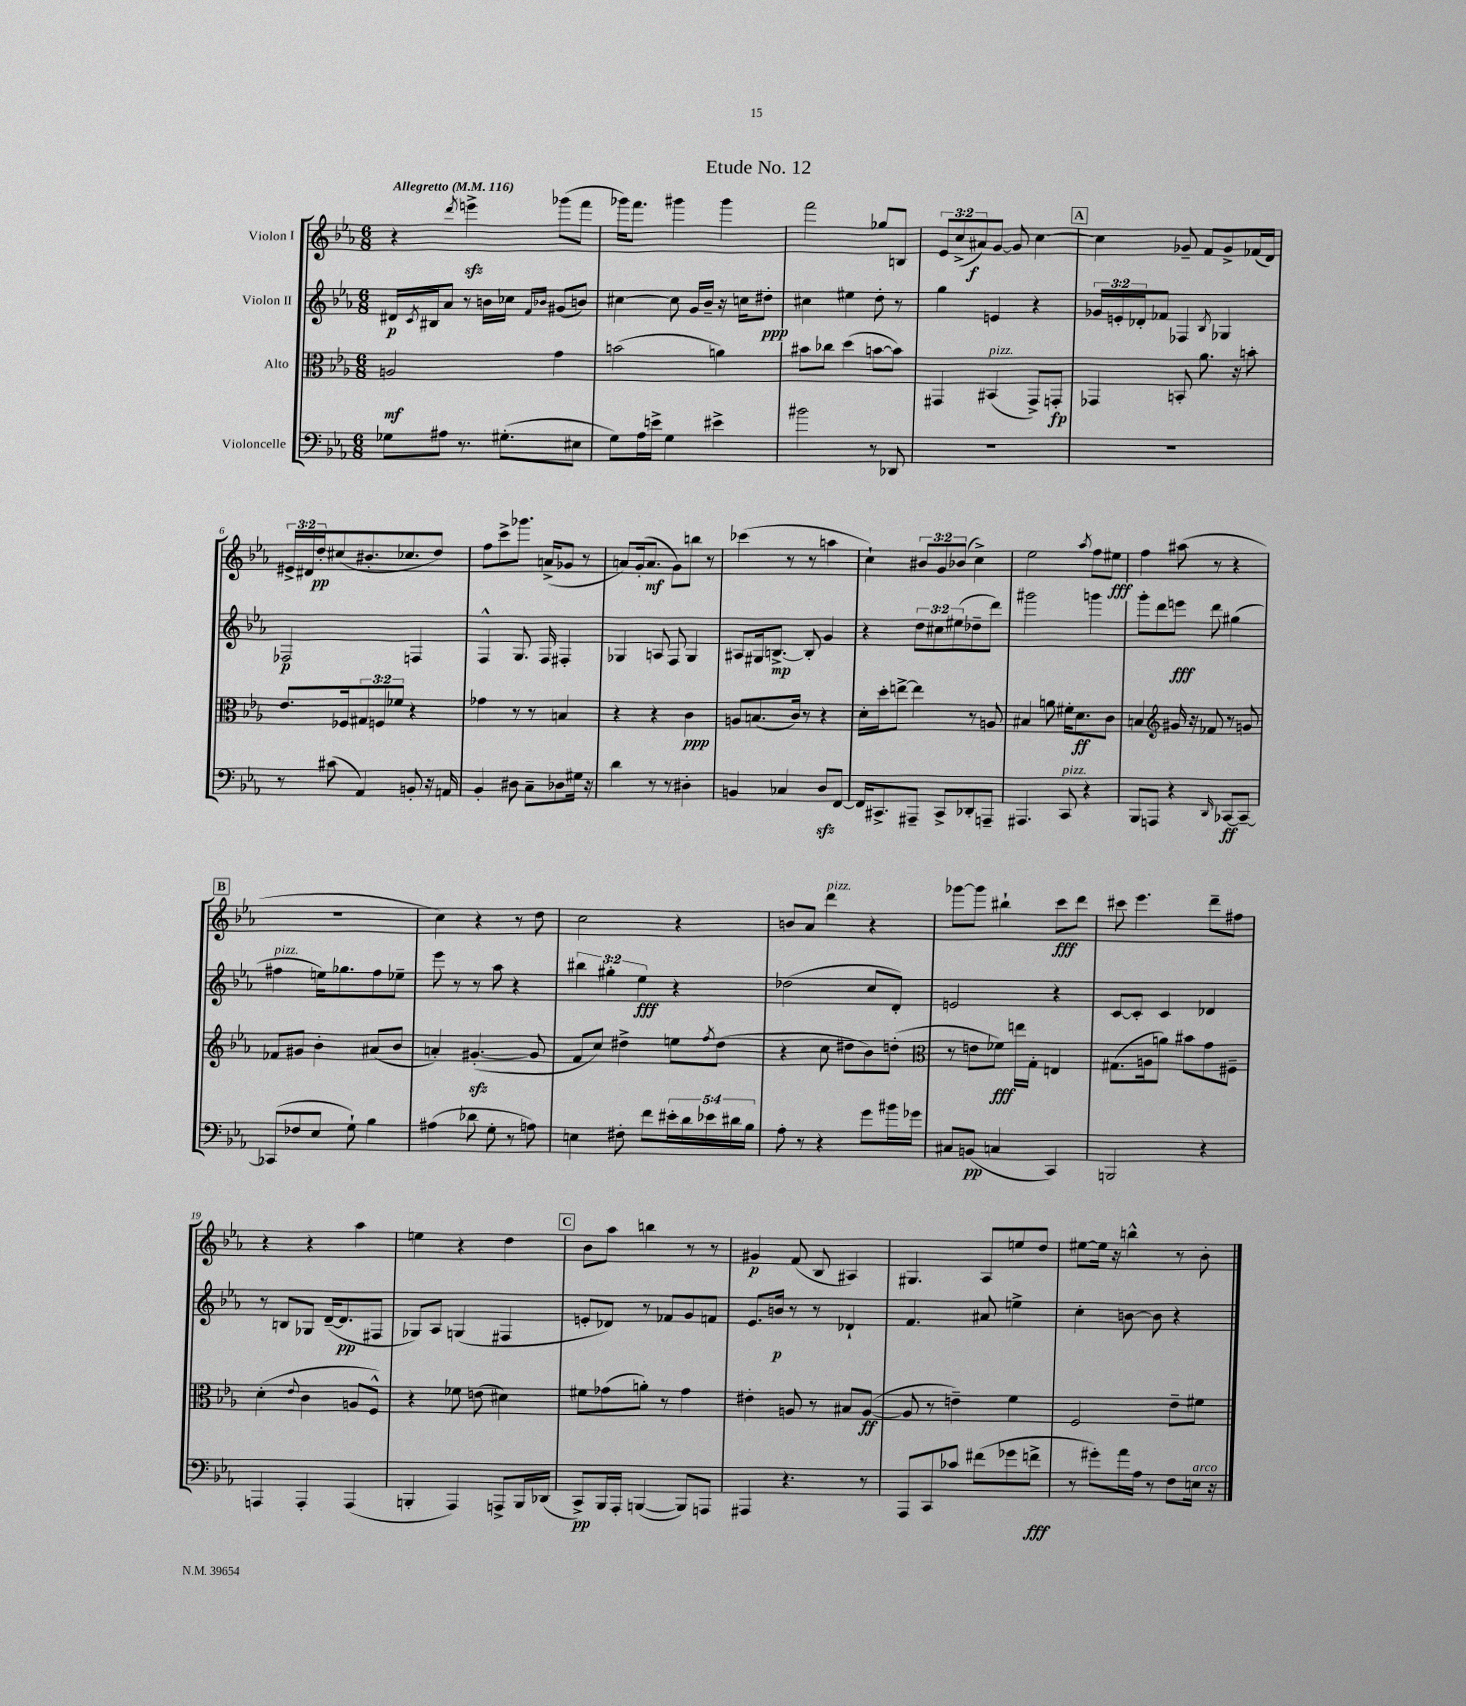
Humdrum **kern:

**kern	**dynam	**kern	**dynam	**kern	**dynam	**kern	**dynam
*part4	*part4	*part3	*part3	*part2	*part2	*part1	*part1
*staff4	*staff4	*staff3	*staff3	*staff2	*staff2	*staff1	*staff1
*I"Violoncelle	*	*I"Alto	*	*I"Violon II	*	*I"Violon I	*
*clefF4	*	*clefC3	*	*clefG2	*	*clefG2	*
*k[b-e-a-]	*	*k[b-e-a-]	*	*k[b-e-a-]	*	*k[b-e-a-]	*
*M6/8	*	*M6/8	*	*M6/8	*	*M6/8	*
*MM116	*	*MM116	*	*MM116	*	*MM116	*
=1	=1	=1	=1	=1	=1	=1	=1
!	!	!	!	!	!	!LO:TX:a:B:t=Allegretto	!
8G-X\L	.	2An/	mf	16d#X/LL	p	4r	.
.	.	.	.	8qc/	.	.	.
.	.	.	.	16B#X/J	.	.	.
8A#X\J	.	.	.	8a-/J	.	.	.
.	.	.	.	.	.	8qddd/	.
8.r	.	.	.	8r	.	4eeenzz^\	.
.	.	.	.	16bn\LL	.	.	.
(8.G#X'\L	.	.	.	16cc-X\JJ	.	.	.
.	.	.	.	16qqf/LL	.	.	.
.	.	.	.	16qqb-X/JJ	.	.	.
.	.	4g\	.	(8g#X/L	.	(8ggg-X\L	.
8E#X\J	.	.	.	8bn/J)	.	8fff\J	.
=2	=2	=2	=2	=2	=2	=2	=2
8G\L)	.	(2bn\	.	[4cc#X\	.	16ggg-X\KL)	.
.	.	.	.	.	.	8.fff\J	.
16A-\L	.	.	.	.	.	.	.
16en^\JJ	.	.	.	.	.	.	.
4G\	.	.	.	8cc#\]	.	4ggg#X\	.
.	.	.	.	16g/LL	.	.	.
.	.	.	.	16b-~/JJ	.	.	.
4e#X^\	.	4an\)	.	16r	.	4ggg#\	.
.	.	.	.	16ccn\KL	.	.	.
.	.	.	.	8dd#X'\J	ppp	.	.
=3	=3	=3	=3	=3	=3	=3	=3
2b#X\	.	8b#X\L	.	4cc#X\	.	2fff\	.
.	.	8cc-X\J	.	.	.	.	.
.	.	(4dd\	.	4ee#X\	.	.	.
8r	.	[8bn\L	.	8dd'\	.	8gg-X/L	.
8DD-X/	.	8b\J])	.	8r	.	8Bn/J	.
=4	=4	=4	=4	=4	=4	=4	=4
2.r	.	4GG#X/	.	4gg\	.	12e-/L	.
.	.	.	.	.	.	(12cc^/	.
.	.	.	.	.	.	12a#X/)	f
!	!	!LO:TX:a:i:t=pizz.	!	!	!	!	!
.	.	(4BB#X/	.	4en/	.	[8g/J	.
.	.	.	.	.	.	8g/]	.
.	.	8GG#^/L)	.	4r	.	[4cc\	.
.	.	8GGn'/J	fp	.	.	.	.
!!LO:REH:place=s1:t=A
=5	=5	=5	=5	=5	=5	=5	=5
2.r	.	4GG-X/	.	24g-X/LL	.	4cc\]	.
.	.	.	.	24en'/	.	.	.
.	.	.	.	24d-X'/J	.	.	.
.	.	.	.	8f-X/J	.	.	.
.	.	8BBn'/	.	4F-X/	.	8g-X~/	.
.	.	8.a-\	.	.	.	8f/L	.
.	.	.	.	8qB-/	.	.	.
.	.	.	.	4G-X/	.	8g-^/	.
.	.	16r	.	.	.	.	.
.	.	8bn'\	.	.	.	(16f-X/L	.
.	.	.	.	.	.	16d/JJ)	.
!!LO:LB:g=z
=6	=6	=6	=6	=6	=6	=6	=6
8r	.	8.e-/L	.	2F-X/	p	24e#X^/LL	.
.	.	.	.	.	.	24d#X/	.
.	.	.	.	.	.	24dd'/J	pp
(8c#X\	.	.	.	.	.	(8cc#X/	.
.	.	16F-X/k	.	.	.	.	.
4AA-/)	.	12G#X/	.	.	.	8.b#X'/	.
.	.	12Fn/	.	.	.	.	.
.	.	12f-X/J	.	.	.	.	.
.	.	.	.	.	.	8.cc-X/	.
8BBn'/	.	4r	.	4Fn/	.	.	.
16r	.	.	.	.	.	8dd/J)	.
16AAn/	.	.	.	.	.	.	.
=7	=7	=7	=7	=7	=7	=7	=7
4BB-'/	.	4g-X\	.	4F^^/	.	8ff\L	.
.	.	.	.	.	.	8ccc^\	.
8D#X\	.	8r	.	8.G/	.	8.ggg-X\J	.
8C~\L	.	8r	.	.	.	.	.
.	.	.	.	16F/	.	(16an^/KL	.
8D-X\	.	4Bn/	.	4F#X'/	.	8g-X/J	.
16G#X\Jk	.	.	.	.	.	8r	.
16r	.	.	.	.	.	.	.
=8	=8	=8	=8	=8	=8	=8	=8
4d\	.	4r	.	4G-X/	.	8an/L)	.
.	.	.	.	.	.	(16g'/k	.
.	.	.	.	.	.	8.a/J	mf
8r	.	4r	.	8An/	.	.	.
8r	.	.	.	8F/	.	8g\L)	.
4D#X'\	.	4c\	ppp	4G-/	.	8bbn\J	.
.	.	.	.	.	.	8r	.
=9	=9	=9	=9	=9	=9	=9	=9
4BBn/	.	8An/L	.	8A#X/L	.	(4ccc-X\	.
.	.	(8.Bn/	.	16G#X/k	.	.	.
.	.	.	.	[8.Bn^/J	mp	.	.
4C-X/	.	.	.	.	.	8r	.
.	.	16c/Jk)	.	.	.	.	.
.	.	8r	.	8B'/]	.	8r	.
8Dzz/L	.	4r	.	4g/	.	4aan\	.
[8FF/J	.	.	.	.	.	.	.
=10	=10	=10	=10	=10	=10	=10	=10
16FF/KL]	.	16d'\LL	.	4r	.	4cc`\)	.
8.CC#X^/	.	16dd'\J	.	.	.	.	.
.	.	[8een^\J	.	.	.	.	.
8AAA#X~/J	.	4ee\]	.	12dd\L	.	12b#X/L	.
.	.	.	.	12cc#X\	.	12g/	.
8CC#^/L	.	.	.	.	.	.	.
.	.	.	.	(12ee#X\	.	(12b-X/J	.
8DD-X'/	.	8r	.	8dd-X~\	.	4cc^\)	.
8AAAn~/J	.	8An/	.	8ddd\J)	.	.	.
=11	=11	=11	=11	=11	=11	=11	=11
4.AAA#X/	.	4B#X/	.	2ggg#X\	.	2ee-\	.
.	.	8an\	.	.	.	.	.
!LO:TX:a:i:t=pizz.	!	!	!	!	!	!	!
8CC/	.	16f#X'\KL	.	.	.	.	.
.	.	8.d\	ff	.	.	.	.
.	.	.	.	.	.	8qaa-/	.
4r	.	.	.	4gggn\	.	8ff\L	.
.	.	8c\J	.	.	.	8ee#X\J	fff
=12	=12	=12	=12	=12	=12	=12	=12
8BBB-/L	.	4Bn/	.	8ggg'\L	.	4ff\	.
8AAAn/J	.	.	.	8ddd\	.	.	.
*	*	*clefG2	*	*	*	*	*
4r	.	16g#X/	.	8eeen\J	fff	(8aa#X\	.
.	.	16r	.	.	.	.	.
.	.	8f-X/	.	8ddd\	.	8r	.
16qqDD/	.	.	.	.	.	.	.
[8CC-X/L	ff	8r	.	(4gg#X\	.	4r	.
8CC-~/J_	.	8gn/	.	.	.	.	.
!!LO:LB:g=z
!!LO:REH:place=s1:t=B
=13	=13	=13	=13	=13	=13	=13	=13
!	!	!	!	!LO:TX:a:i:t=pizz.	!	!	!
(8CC-X/L]	.	8f-X/L	.	4ff#X\	.	2.r	.
8F-X/	.	8g#X/J	.	.	.	.	.
8E-/J	.	4b-'\	.	16een\KL)	.	.	.
.	.	.	.	8.gg-X\	.	.	.
8G`\)	.	.	.	.	.	.	.
4B-\	.	(8a#X/L	.	8ff#\	.	.	.
.	.	8b-/J	.	8ee-X~\J	.	.	.
=14	=14	=14	=14	=14	=14	=14	=14
(4A#X\	.	4an'/)	.	8eee-\	.	4cc\)	.
.	.	.	.	8r	.	.	.
8d-X\	.	([4.g#Xzz'/	.	8r	.	4r	.
8G'\	.	.	.	8aa-\	.	.	.
8r	.	.	.	4r	.	8r	.
8An\)	.	8g#/]	.	.	.	8dd\	.
=15	=15	=15	=15	=15	=15	=15	=15
4En\	.	8f/L	.	6bb#X\	.	2cc\	.
.	.	8cc/J)	.	.	.	.	.
.	.	.	.	6gg#X'\	.	.	.
8F#X'\	.	4dd#X^\	.	.	.	.	.
.	.	.	.	6ee-\	fff	.	.
8f\L	.	.	.	.	.	.	.
20e#X'\L	.	8een\L	.	4r	.	4r	.
20d\	.	.	.	.	.	.	.
20e-X\	.	.	.	.	.	.	.
.	.	8qff/	.	.	.	.	.
.	.	(8dd#\J	.	.	.	.	.
20d#X\	.	.	.	.	.	.	.
20B-\JJ	.	.	.	.	.	.	.
=16	=16	=16	=16	=16	=16	=16	=16
8A-'\	.	4r	.	(2dd-X\	.	8bn/L	.
8r	.	.	.	.	.	8a-/J	.
!	!	!	!	!	!	!LO:TX:a:i:t=pizz.	!
4r	.	8cc\	.	.	.	4ddd\	.
.	.	8dd#X\L	.	.	.	.	.
8g\L	.	8b-\)	.	8cc/L	.	4r	.
16b#X\L	.	(8ddn'\J	.	8d'/J)	.	.	.
16g-X\JJ	.	.	.	.	.	.	.
=17	=17	=17	=17	=17	=17	=17	=17
*	*	*clefC3	*	*	*	*	*
8C#X/L	.	8r	.	2en/	.	[8ggg-X\L	.
(8BBn/J	pp	8en\L	.	.	.	8ggg-\J]	.
4Cn/	.	8f-X\J)	fff	.	.	4bb#X`\	.
.	.	16een\LL	.	.	.	.	.
.	.	16G'\JJ	.	.	.	.	.
4CC/)	.	4En/	.	4r	.	8ccc\L	fff
.	.	.	.	.	.	8ddd\J	.
=18	=18	=18	=18	=18	=18	=18	=18
2BBBn/	.	(8.G#X\L	.	[8c/L	.	8ccc#X\	.
.	.	.	.	8c'/J]	.	4.eee-\	.
.	.	16An\k	.	.	.	.	.
.	.	8an\J)	.	4c/	.	.	.
.	.	8b#X\L	.	.	.	.	.
4r	.	8g\	.	4d-X/	.	8ddd~\L	.
.	.	8F#X~\J	.	.	.	8ff#X\J	.
!!LO:LB:g=z
=19	=19	=19	=19	=19	=19	=19	=19
4AAAn/	.	(4d'\	.	8r	.	4r	.
.	.	.	.	8Bn/L	.	.	.
.	.	8qqe-/	.	.	.	.	.
4AAA'/	.	4c\	.	8G-X/J	.	4r	.
.	.	.	.	([16d~/KL	.	.	.
.	.	.	.	8.d/]	pp	.	.
(4AAA/	.	8An/L	.	.	.	4aa-\	.
.	.	8F^^/J)	.	8F#X/J	.	.	.
=20	=20	=20	=20	=20	=20	=20	=20
4BBBn'/	.	4r	.	8G-X/L)	.	4een\	.
.	.	.	.	8A-/J	.	.	.
4AAA-/)	.	8f-X\	.	(4Gn/	.	4r	.
.	.	(8en\	.	.	.	.	.
8AAAn^/L	.	4d#X\)	.	4F#X/	.	4dd\	.
16BBB/L	.	.	.	.	.	.	.
(16DD-X/JJ	.	.	.	.	.	.	.
!!LO:REH:place=s1:t=C
=21	=21	=21	=21	=21	=21	=21	=21
8CC^/L)	pp	8f#X\L	.	8en'/L	.	8b-\L	.
16BBB-/L	.	(8g-X\	.	8d-X/J)	.	8aa-\J	.
16AAA-'/JJ	.	.	.	.	.	.	.
([4BBBn/	.	8an'\J)	.	8r	.	4bbn\	.
.	.	8r	.	8f-X/L	.	.	.
8BBB/L])	.	4g-\	.	8g/	.	8r	.
8AAAn/J	.	.	.	8fn/J	.	8r	.
=22	=22	=22	=22	=22	=22	=22	=22
4AAA#X/	.	4e#X'\	.	8.e-/L	.	4g#X/	p
.	.	.	.	16bn/Jk	p	.	.
4.r	.	8An/	.	8r	.	(8f/	.
.	.	8r	.	8r	.	8B-/	.
.	.	8B#X/L	.	4d-X`/	.	4A#X/)	.
8r	.	([8A/J	ff	.	.	.	.
=23	=23	=23	=23	=23	=23	=23	=23
8AAA-/L	.	8A/]	.	4.f/	.	4.G#X/	.
8CC/	.	8r	.	.	.	.	.
8c-X/J	.	4en~\)	.	.	.	.	.
(8f#X\L	.	.	.	8a#X/	.	8A-/L	.
8g-X\	.	4f\	.	4een^\	.	8een/	.
8fn^\J	fff	.	.	.	.	8dd/J	.
=24	=24	=24	=24	=24	=24	=24	=24
8r	.	2F/	.	4cc'\	.	[8ee#X\L	.
8g#X'\L)	.	.	.	.	.	16ee#\Jk]	.
.	.	.	.	.	.	16r	.
16a-\L	.	.	.	[8bn\	.	4bbn^^\	.
16A-\JJ	.	.	.	.	.	.	.
8r	.	.	.	8b\]	.	.	.
8F\L	.	8e-~\L	.	4r	.	8r	.
!LO:TX:a:i:t=arco	!	!	!	!	!	!	!
16En\Jk	.	8f#X\J	.	.	.	8b-'\	.
16r	.	.	.	.	.	.	.
==	==	==	==	==	==	==	==
*-	*-	*-	*-	*-	*-	*-	*-
